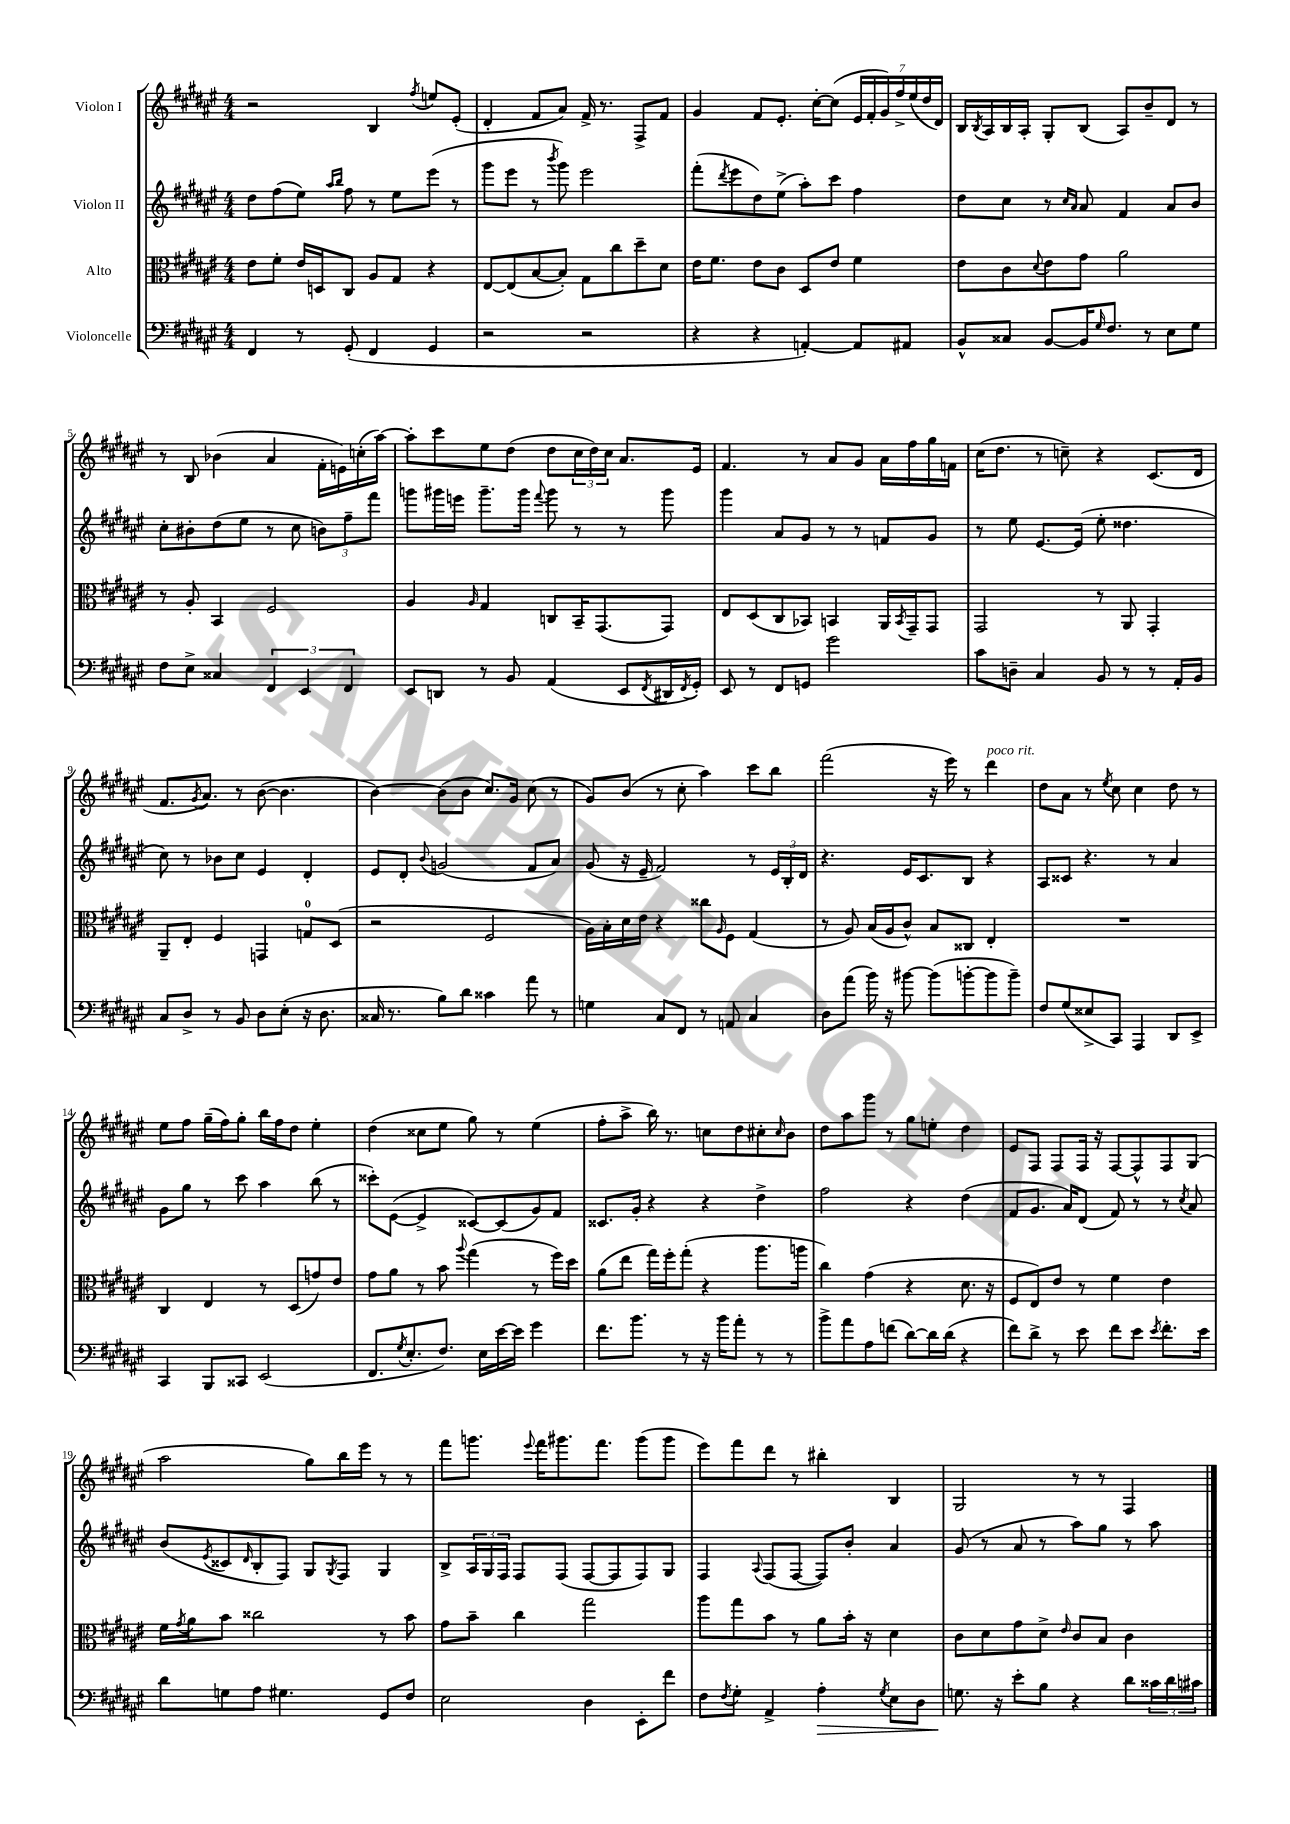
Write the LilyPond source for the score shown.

<<
\new StaffGroup <<
\new Staff = "s0" \with { instrumentName = "Violon I" } {
    \clef treble \key fis \major \numericTimeSignature \time 4/4
    r2 b4 \acciaccatura { fis''8 } e''8 eis'8-.( |
    dis'4-. fis'8 ais'8) fis'16-> r8. fis8-> fis'8 |
    gis'4 fis'8 eis'8.-. cis''16~-. cis''8( \tuplet 7/4 { eis'16 fis'16-. gis'16) fis''16-> eis''16( dis''16 dis'16) } |
    b16 \acciaccatura { b8 } ais16 b16 ais16-. gis8-. b8( ais8) b'8-- dis'8 r8 |
    r8 b8 bes'4( ais'4 fis'16-. e'16) c''16-.( ais''16~) |
    ais''8-. cis'''8 eis''8 dis''8( dis''8 \tuplet 3/2 { cis''16 dis''16) cis''16 } ais'8. eis'16 |
    fis'4. r8 ais'8 gis'8 ais'16 fis''16 gis''16 f'16 |
    cis''16( dis''8. r8 c''8--) r4 cis'8.( dis'16 |
    fis'8. \acciaccatura { gis'8 } ais'8.) r8 b'8~( b'4. |
    b'4~) b'8( b'8 cis''8.) gis'16 cis''8( r8 |
    gis'8) b'8( r8 cis''8-. ais''4) cis'''8 b''8 |
    fis'''2( r16 eis'''16) r8 dis'''4^\markup { \italic "poco rit." } |
    dis''8 ais'8 r8 \acciaccatura { eis''8 } cis''8 cis''4 dis''8 r8 |
    eis''8 fis''8 gis''16--( fis''16) gis''8-. b''16 fis''16 dis''8 eis''4-. |
    dis''4( cisis''8 eis''8 gis''8) r8 eis''4( |
    fis''8-. ais''8-> b''16) r8. c''8 dis''8 cis''8-. \grace { cis''16 } b'8 |
    dis''8 ais''8 gis'''8 r8 gis''8 e''8-. dis''4 |
    eis'8 fis8 fis8 fis16 r16 fis8~ fis8-^ fis8 gis8( |
    ais''2 gis''8) b''16 eis'''16 r8 r8 |
    fis'''8 g'''8. \appoggiatura { eis'''8 } fis'''16 gis'''8. fis'''8. gis'''8( gis'''8 |
    eis'''8) fis'''8 dis'''8 r8 bis''4-. b4 |
    gis2 r8 r8 fis4 \bar "|." |
}
\new Staff = "s1" \with { instrumentName = "Violon II" } {
    \clef treble \key fis \major \numericTimeSignature \time 4/4
    dis''8 fis''8( eis''8) \grace { ais''16 b''16 } fis''8 r8 eis''8 eis'''8( r8 |
    gis'''8 eis'''8 r8 \acciaccatura { b'''8 } gis'''8) eis'''2 |
    fis'''8-.( \acciaccatura { dis'''8 } eis'''8 dis''8) eis''8->( ais''8-.) cis'''8 fis''4 |
    dis''8 cis''8 r8 \grace { cis''16 ais'16 } ais'8 fis'4 ais'8 b'8 |
    cis''8-. bis'8-. dis''8( eis''8 r8 cis''8 \tuplet 3/2 { b'8) fis''8-- fis'''8 } |
    g'''8 gis'''16 e'''16 gis'''8.-- gis'''16 \appoggiatura { fis'''8 } gis'''8 r8 r8 gis'''8 |
    gis'''4 ais'8 gis'8 r8 r8 f'8 gis'8 |
    r8 eis''8 eis'8.~ eis'16( eis''8-. disis''4. |
    cis''8) r8 bes'8 cis''8 eis'4 dis'4-. |
    eis'8 dis'8-. \appoggiatura { b'8 } g'2( fis'8 ais'8) |
    gis'8( r16 eis'16-- fis'2) r8 \tuplet 3/2 { eis'16 b16-. dis'16 } |
    r4. eis'16 cis'8. b8 r4 |
    ais8 cisis'8 r4. r8 ais'4 |
    gis'8 gis''8 r8 cis'''8 ais''4 b''8( r8 |
    cisis'''8-.) eis'8~( eis'4-> cisis'8~) cisis'8( gis'8) fis'8 |
    cisis'8. gis'16-. r4 r4 dis''4-> |
    fis''2 r4 dis''4( |
    fis'8 gis'8. ais'16) dis'8( fis'8) r8 r8 \acciaccatura { cis''8 } ais'8 |
    b'8( \acciaccatura { eis'8 } cisis'8 \grace { dis'16 } b8-. fis8) gis8 \acciaccatura { gis8 } fis8 gis4 |
    b8-> \tuplet 3/2 { ais16 gis16 fis16 } fis8 fis8( fis8~ fis8 fis8) gis8 |
    fis4 \appoggiatura { ais8 } fis8( fis8~ fis8) b'8-. ais'4 |
    gis'8( r8 ais'8 r8 ais''8) gis''8 r8 ais''8 \bar "|." |
}
\new Staff = "s2" \with { instrumentName = "Alto" } {
    \clef alto \key fis \major \numericTimeSignature \time 4/4
    eis'8 fis'8-. eis'16 d16 cis8 ais8 gis8 r4 |
    eis8~ eis8( b8~ b8-.) gis8 cis''8 dis''8-- dis'8 |
    eis'16 fis'8. eis'8 cis'8 dis8 eis'8 fis'4 |
    eis'8 cis'8 \appoggiatura { dis'8 } eis'8 gis'8 ais'2 |
    r8 ais8-. b,4 fis2 |
    ais4 \grace { ais16 } gis4 c8 b,16-- gis,8.( gis,8) |
    eis8 dis8( cis8 bes,8) b,4 ais,16 \acciaccatura { b,8 } gis,16-- gis,8 |
    gis,2 r8 ais,8 gis,4-. |
    ais,8-- eis8-. fis4 g,4 g8-0 dis8( |
    r2 fis2 |
    ais16) b16-. dis'16 eis'16 r4 cisis''8 \grace { ais16 } fis8 gis4( |
    r8 ais8) b16( ais16 cis'8-^) b8 cisis8 eis4-. |
    R1 |
    cis4 eis4 r8 dis8( g'8) eis'8 |
    gis'8 ais'8 r8 b'8 \appoggiatura { ais''8 } gis''4( r8 fis''16) dis''16 |
    ais'8( eis''8 gis''16) fis''16-. gis''8-.( r4 ais''8. a''16 |
    cis''4) gis'4( r4 dis'8. r16 |
    fis8 eis8) eis'8 r8 fis'4 eis'4 |
    fis'16 \acciaccatura { gis'8 } ais'16 b'8 cisis''2 r8 b'8 |
    gis'8 b'8-- cis''4 gis''2 |
    ais''8 gis''8 b'8 r8 ais'8 b'16-. r16 dis'4 |
    cis'8 dis'8 gis'8 dis'8-> \grace { eis'16 } cis'8 b8 cis'4 \bar "|." |
}
\new Staff = "s3" \with { instrumentName = "Violoncelle" } {
    \clef bass \key fis \major \numericTimeSignature \time 4/4
    fis,4 r8 gis,8-.( fis,4 gis,4 |
    r2 r2 |
    r4 r4 a,4~-.) a,8 ais,8 |
    b,8-^ cisis8 b,8~ b,16 \grace { gis16 } fis8. r8 eis8 gis8 |
    fis8 eis8-> cisis4 \tuplet 3/2 { fis,4 eis,4 fis,4 } |
    eis,8 d,8 r8 b,8 ais,4( eis,8 \acciaccatura { fis,8 } dis,16 \acciaccatura { fis,8 } gis,16-.) |
    eis,8 r8 fis,8 g,8 gis'2 |
    cis'8 d8-- cis4 b,8 r8 r8 ais,16-. b,16 |
    cis8 dis8-> r8 b,8 dis8 eis8-.( r16 dis8. |
    cisis16 r8. b8) dis'8 cisis'4 ais'8 r8 |
    g4 cis8 fis,8 r8 a,8 cis4 |
    dis8 ais'8( b'16) r16 bis'8~ bis'8( b'8~-. b'8 b'8--) |
    fis8 gis8( eisis8-> cis,8) ais,,4 dis,8 eis,8-> |
    cis,4 b,,8 cisis,8 eis,2( |
    fis,8. \acciaccatura { gis8 } eis8.-. fis8.) eis16 eis'16~ eis'16 gis'4 |
    fis'8. b'8. r8 r16 b'16 ais'8-. r8 r8 |
    b'8-> ais'8 ais8 f'8( dis'8~) dis'16 dis'16( r4 |
    fis'8) dis'8-> r8 eis'8 fis'8 eis'8 \acciaccatura { eis'8 } fis'8.-. eis'16 |
    dis'8 g8 ais8 gis4. gis,8 fis8 |
    eis2 dis4 eis,8-. fis'8 |
    fis8 \acciaccatura { fis8 } gis8-. ais,4-> ais4-.\> \acciaccatura { gis8 } eis8 dis8 |
    g8.\! r16 eis'8-. b8 r4 dis'8 \tuplet 3/2 { cisis'16 dis'16 cis'16 } \bar "|." |
}
>>
>>
